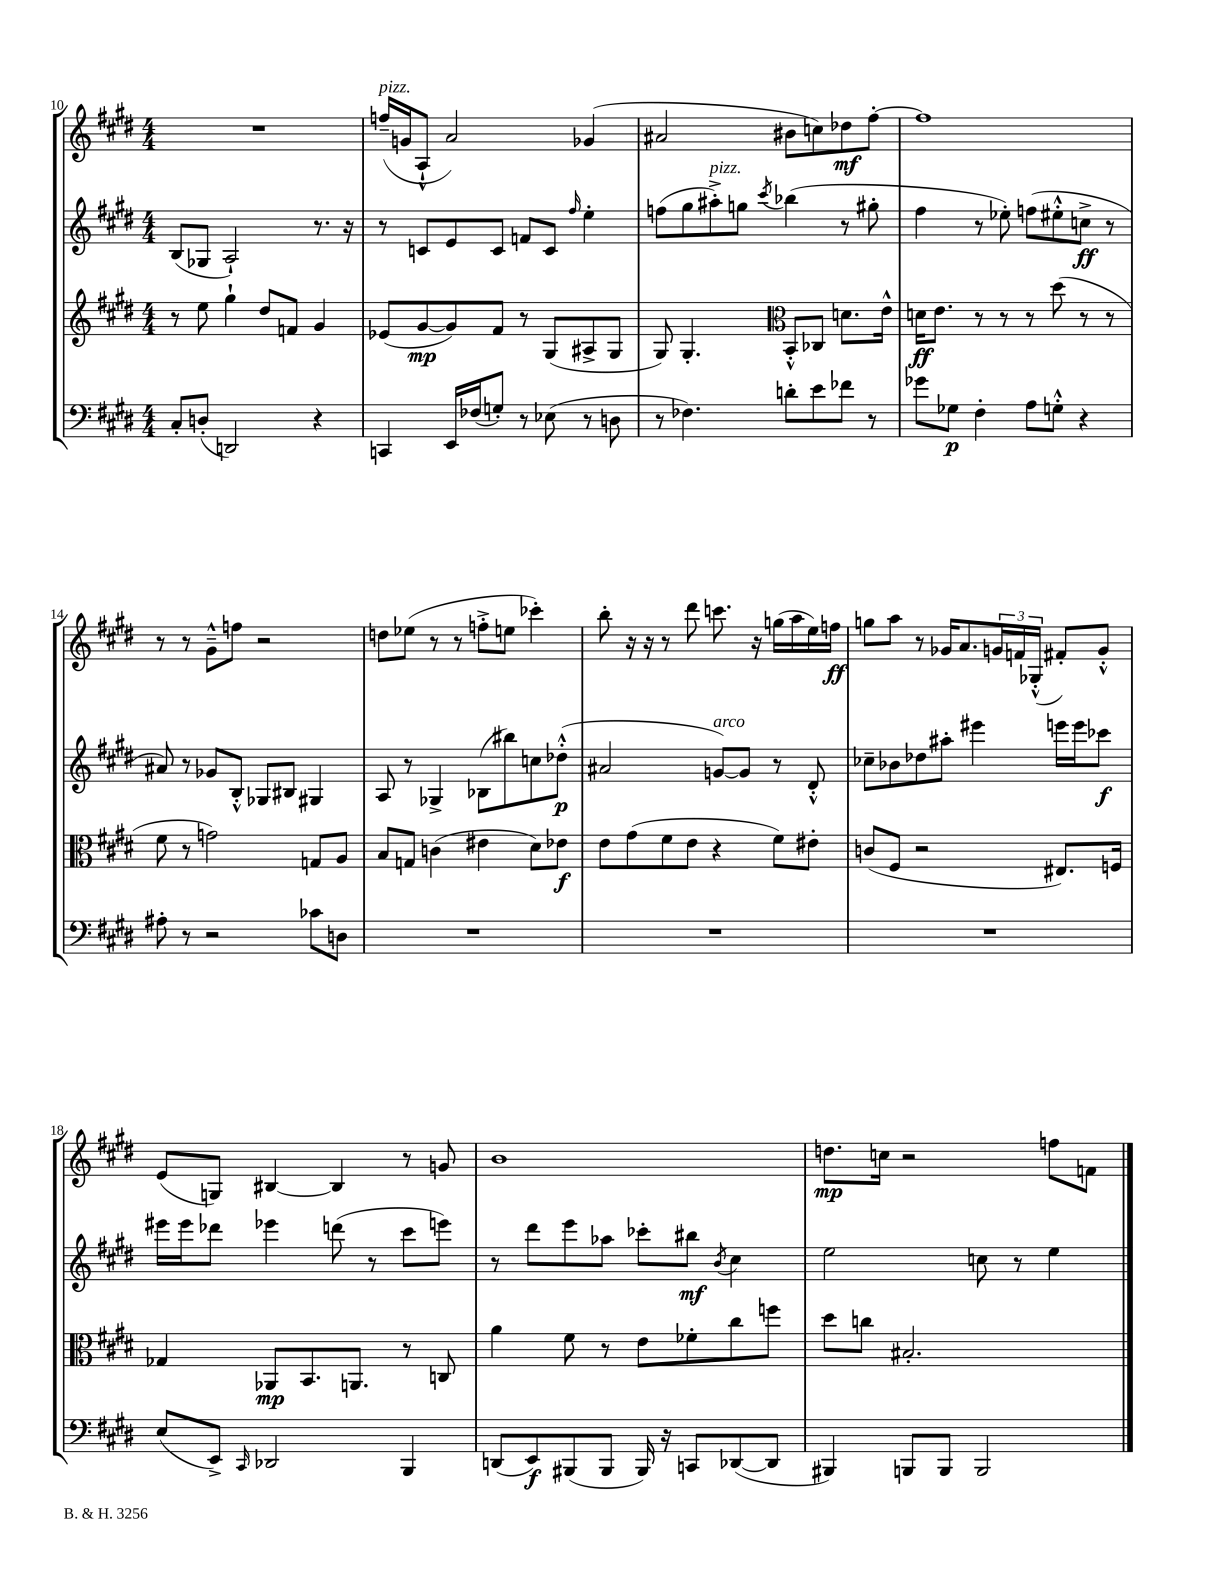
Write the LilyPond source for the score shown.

<<
\new StaffGroup <<
\new Staff = "s0" {
    \clef treble \key e \major \numericTimeSignature \time 4/4
    R1 |
    f''16--^\markup { \italic "pizz." }( g'16 a8-!-^ a'2) ges'4( |
    ais'2 bis'8 c''8) des''8\mf fis''8~-. |
    fis''1 |
    r8 r8 gis'8---^ f''8 r2 |
    d''8 ees''8( r8 r8 f''8-.-> e''8 ces'''4-.) |
    b''8-. r16 r16 r8 dis'''8 c'''8. r16 g''16( a''16 e''16) f''16\ff |
    g''8 a''8 r8 ges'16 a'8. \tuplet 3/2 { g'16 f'16 ges16-.-^( } fis'8-.) g'8-.-^ |
    e'8( g8) bis4~ bis4 r8 g'8 |
    b'1 |
    d''8.\mp c''16 r2 f''8 f'8 \bar "|." |
}
\new Staff = "s1" {
    \clef treble \key e \major \numericTimeSignature \time 4/4
    b8( ges8 a2-!) r8. r16 |
    r8 c'8 e'8 c'8 f'8 c'8 \grace { fis''16 } e''4-. |
    f''8( gis''8 ais''8-.->^\markup { \italic "pizz." }) g''8 \acciaccatura { cis'''8 } bes''4( r8 gis''8-. |
    fis''4 r8 ees''8-.) f''8( eis''8-.-^ c''8->\ff r8 |
    ais'8) r8 ges'8 b8-.-^ ges8 bis8 gis4 |
    a8 r8 ges4-> bes8( bis''8) c''8 des''8-.-^\p( |
    ais'2 g'8~^\markup { \italic "arco" }) g'8 r8 dis'8-.-^ |
    ces''8-- bes'8 des''8 ais''8-. eis'''4 e'''16 e'''16 ces'''8\f |
    eis'''16 eis'''16 des'''8 ees'''4 d'''8( r8 cis'''8 e'''8) |
    r8 dis'''8 e'''8 aes''8 ces'''8-. bis''8\mf \acciaccatura { b'8 } cis''4 |
    e''2 c''8 r8 e''4 \bar "|." |
}
\new Staff = "s2" {
    \clef treble \key e \major \numericTimeSignature \time 4/4
    r8 e''8 gis''4-! dis''8 f'8 gis'4 |
    ees'8( gis'8~\mp gis'8) fis'8 r8 gis8( ais8-> gis8 |
    gis8) gis4.-. \clef alto b,8-.-^ ces8 d'8. e'16-^ |
    d'16\ff e'8. r8 r8 r8 dis''8( r8 r8 |
    fis'8 r8 g'2) g8 a8 |
    b8 g8 c'4( eis'4 dis'8) ees'8\f |
    e'8 gis'8( fis'8 e'8 r4 fis'8) eis'8-. |
    c'8( fis8 r2 eis8.) f16 |
    ges4 aes,8\mp b,8. a,8. r8 c8 |
    a'4 fis'8 r8 e'8 fes'8-. cis''8 f''8 |
    dis''8 c''8 bis2.-. \bar "|." |
}
\new Staff = "s3" {
    \clef bass \key e \major \numericTimeSignature \time 4/4
    cis8-. d8-.( d,2) r4 |
    c,4 e,16 fes16( g8-.) r8 ees8( r8 d8 |
    r8 fes4.) d'8-. e'8 fes'8 r8 |
    ges'8 ges8\p fis4-. a8 g8-.-^ r4 |
    ais8-. r8 r2 ces'8 d8 |
    R1 |
    R1 |
    R1 |
    e8( e,8->) \grace { cis,16 } des,2 b,,4 |
    d,8( e,8\f) bis,,8( bis,,8 bis,,16) r16 c,8 des,8~( des,8 |
    bis,,4) b,,8 b,,8 b,,2 \bar "|." |
}
>>
>>
\layout { \context { \Score currentBarNumber = #10 } }
